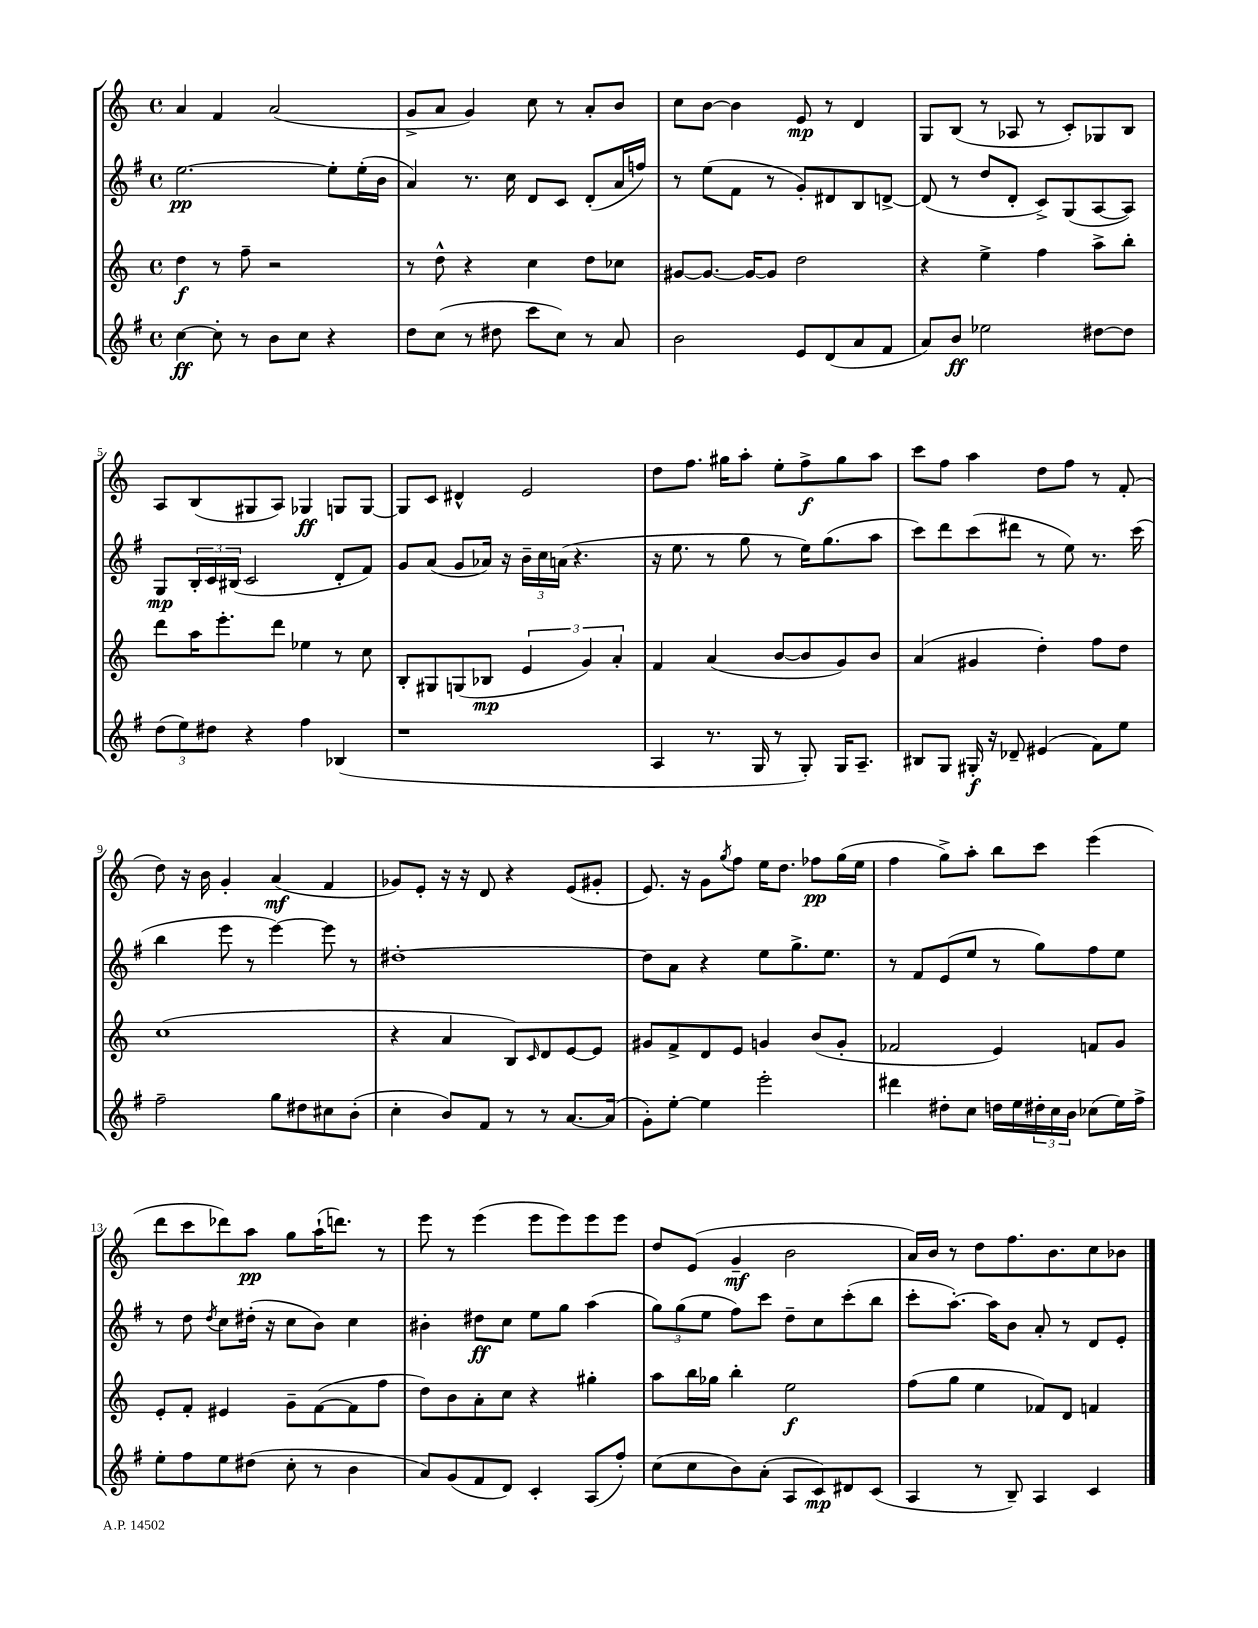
<<
\new StaffGroup <<
\new Staff = "s0" {
    \clef treble \key c \major \defaultTimeSignature \time 4/4
    a'4 f'4 a'2( |
    g'8-> a'8 g'4) c''8 r8 a'8-. b'8 |
    c''8 b'8~ b'4 e'8\mp r8 d'4 |
    g8 b8( r8 aes8 r8 c'8-.) ges8 b8 |
    a8 b8( gis8 a8) ges4\ff g8 g8~ |
    g8 c'8 dis'4-^ e'2 |
    d''8 f''8. gis''16 a''8-. e''8-. f''8->\f gis''8 a''8 |
    c'''8 f''8 a''4 d''8 f''8 r8 f'8-.( |
    d''8) r16 b'16 g'4-. a'4\mf( f'4 |
    ges'8) e'8-. r16 r16 d'8 r4 e'8( gis'8-. |
    e'8.) r16 g'8 \acciaccatura { g''8 } f''8 e''16 d''8. fes''8\pp g''16( e''16 |
    f''4 g''8->) a''8-. b''8 c'''8 e'''4( |
    d'''8 c'''8 des'''8) a''8\pp g''8 a''16-!( d'''8.) r8 |
    e'''8 r8 e'''4( e'''8 e'''8) e'''8 e'''8 |
    d''8 e'8( g'4--\mf b'2 |
    a'16) b'16 r8 d''8 f''8. b'8. c''8 bes'8 \bar "|." |
}
\new Staff = "s1" {
    \clef treble \key g \major \defaultTimeSignature \time 4/4
    e''2.~\pp e''8-. e''16-.( b'16 |
    a'4) r8. c''16 d'8 c'8 d'8-.( a'16 f''16) |
    r8 e''8( fis'8 r8 g'8-.) dis'8 b8 d'8~-> |
    d'8( r8 d''8 d'8-. c'8->) g8( a8~ a8) |
    g8\mp \tuplet 3/2 { b16-. c'16 bis16( } c'2 d'8-. fis'8) |
    g'8 a'8( g'8 aes'16) r16 \tuplet 3/2 { b'16-- c''16 a'16( } r4. |
    r16 e''8. r8 g''8 r8 e''16) g''8.( a''8 |
    c'''8) d'''8 c'''8( dis'''8 r8 e''8) r8. c'''16( |
    b''4 e'''8 r8 e'''4~) e'''8 r8 |
    dis''1~-. |
    dis''8 a'8 r4 e''8 g''8.-> e''8. |
    r8 fis'8 e'8( e''8 r8 g''8) fis''8 e''8 |
    r8 d''8 \acciaccatura { d''8 } c''8 dis''16-.( r16 c''8 b'8) c''4 |
    bis'4-. dis''8\ff c''8 e''8 g''8 a''4( |
    \tuplet 3/2 { g''8) g''8( e''8 } fis''8) c'''8 d''8-- c''8 c'''8-.( b''8 |
    c'''8-. a''8.~-.) a''16 b'8 a'8-. r8 d'8 e'8-. \bar "|." |
}
\new Staff = "s2" {
    \clef treble \key c \major \defaultTimeSignature \time 4/4
    d''4\f r8 f''8-- r2 |
    r8 d''8-^ r4 c''4 d''8 ces''8 |
    gis'8~ gis'8.~ gis'16~ gis'8 d''2 |
    r4 e''4-> f''4 a''8-> b''8-. |
    d'''8 a''16 e'''8.-. d'''8 ees''4 r8 c''8 |
    b8-. gis8 g8( bes8\mp \tuplet 3/2 { e'4 g'4) a'4-. } |
    f'4 a'4( b'8~ b'8 g'8) b'8 |
    a'4( gis'4 d''4-.) f''8 d''8 |
    c''1( |
    r4 a'4 b8) \grace { c'16 } d'8 e'8~ e'8 |
    gis'8 f'8-> d'8 e'8 g'4 b'8( g'8-. |
    fes'2 e'4) f'8 g'8 |
    e'8-. f'8-. eis'4 g'8-- f'8~( f'8 f''8 |
    d''8) b'8 a'8-. c''8 r4 gis''4-. |
    a''8 b''16 ges''16 b''4-. e''2\f |
    f''8( g''8 e''4 fes'8) d'8 f'4 \bar "|." |
}
\new Staff = "s3" {
    \clef treble \key g \major \defaultTimeSignature \time 4/4
    c''4~\ff c''8-. r8 b'8 c''8 r4 |
    d''8 c''8( r8 dis''8 c'''8 c''8) r8 a'8 |
    b'2 e'8 d'8( a'8 fis'8 |
    a'8) b'8\ff ees''2 dis''8~ dis''8 |
    \tuplet 3/2 { d''8( e''8) dis''8 } r4 fis''4 bes4( |
    r1 |
    a4 r8. g16 r8 g8-.) g16 a8.-- |
    bis8 g8 gis16-.\f r16 des'8-- eis'4( fis'8) e''8 |
    fis''2-- g''8 dis''8 cis''8 b'8-.( |
    c''4-. b'8) fis'8 r8 r8 a'8.~ a'16( |
    g'8-.) e''8~-. e''4 e'''2-. |
    dis'''4 dis''8-. c''8 d''16 e''16 \tuplet 3/2 { dis''16-. c''16 b'16 } ces''8( e''16) fis''16-> |
    e''8-. fis''8 e''8 dis''8( c''8-. r8 b'4 |
    a'8) g'8( fis'8 d'8) c'4-. a8( fis''8-.) |
    c''8( c''8 b'8) a'8-.( a8 c'8\mp) dis'8 c'8( |
    a4 r8 b8--) a4 c'4 \bar "|." |
}
>>
>>
